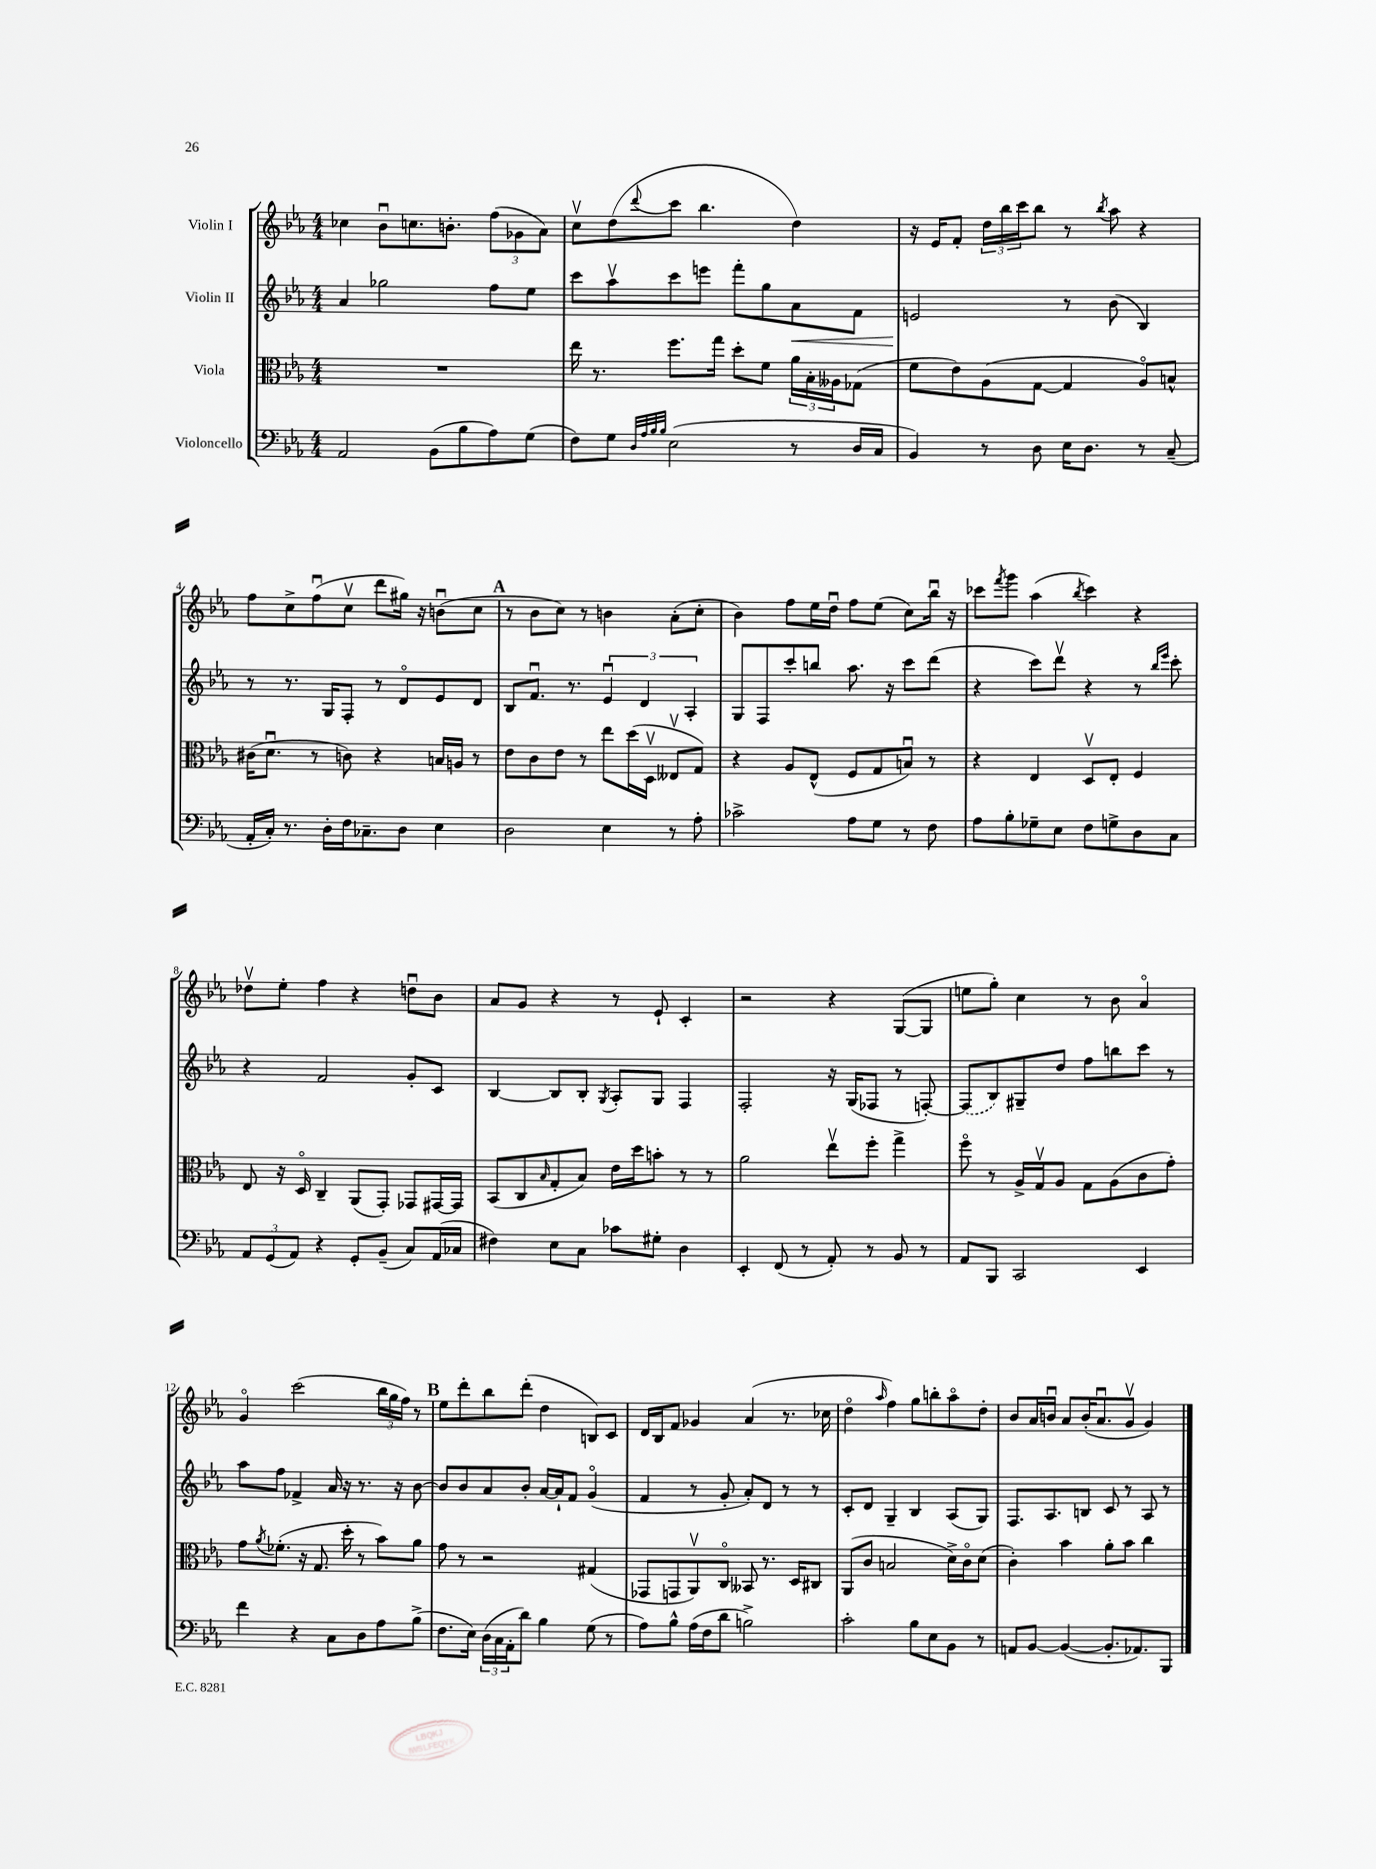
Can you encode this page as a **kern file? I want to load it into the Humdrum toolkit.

**kern	**kern	**kern	**dynam	**kern
*part4	*part3	*part2	*part2	*part1
*staff4	*staff3	*staff2	*staff2	*staff1
*I"Violoncello	*I"Viola	*I"Violin II	*	*I"Violin I
*clefF4	*clefC3	*clefG2	*	*clefG2
*k[b-e-a-]	*k[b-e-a-]	*k[b-e-a-]	*	*k[b-e-a-]
*M4/4	*M4/4	*M4/4	*	*M4/4
=1	=1	=1	=1	=1
2AA-/	1r	4a-/	.	4cc-X\
.	.	2gg-X\	.	8b-u\L
.	.	.	.	8.ccn\
(8BB-\L	.	.	.	.
.	.	.	.	8.bn'\J
8B-\	.	.	.	.
8A-\)	.	8ff\L	.	(12ff\L
.	.	.	.	12g-X\
(8G\J	.	8ee-\J	.	.
.	.	.	.	12a-\J)
=2	=2	=2	=2	=2
8F\L)	16ee-\	8ccc\L	.	8ccv\L
.	8.r	.	.	.
8G\J	.	8aa-v\	.	(8dd\
32qqD/LLL	.	.	.	.
32qqA-/	.	.	.	.
32qqB-/	.	.	.	.
32qqB-/JJJ	.	.	.	8qqddd/
(2E-\	8.ff\L	8ccc\	.	8ccc\J
.	.	8eeen\J	.	4.bb-\
.	16gg\Jk	.	.	.
.	8dd'\L	8fff'\L	.	.
.	8f\J	8gg\	.	.
!	!	!	!LO:HP:b	!
8r	24a-\LL	8a-\	<	4dd\)
.	24B-'\	.	.	.
.	24A--X\J	.	.	.
16D/LL	(8G-X\J	8f\J	.	.
16C/JJ	.	.	.	.
=3	=3	=3	=3	=3
4BB-/)	8f\L	2en/	.	16r
.	.	.	.	16e-/KL
.	8e-\)	.	.	8f'/J
8r	(8A-\	.	.	24dd\LL
.	.	.	.	24bb-\
.	.	.	.	24ccc\J
8D\	[8G\J	.	.	8bb-\J
16E-\KL	4G/]	8r	[	8r
8.D\J	.	.	.	.
.	.	.	.	8qbb-/
.	.	(8b-\	.	8aa-\
8r	8A-/L)	4B-/)	.	4r
(8C~/	8Bn^^/J	.	.	.
!!LO:LB:g=z
=4	=4	=4	=4	=4
16AA-'/LL	(16c#X\KL	8r	.	8ff\L
16C'/JJ)	8.du\J	.	.	.
8.r	.	8.r	.	8cc^\
.	8r	.	.	(8ffu\
16D'\LL	.	16G/KL	.	.
16F\J	8cn\)	8F'/J	.	8ccv\J
8.C-X~\	.	.	.	.
.	4r	8r	.	8ddd\L
8D\J	.	8d/L	.	16gg#X\Jk)
.	.	.	.	16r
4E-\	16Bn/LL	8e-/	.	(8bnu\L
.	16An/JJ	.	.	.
.	8r	8d/J	.	8cc\J
!!LO:REH:place=s1:t=A
=5	=5	=5	=5	=5
2D\	8e-\L	8B-/L	.	8r
.	8c\	8.fu/J	.	8b-\L
.	8e-\J	.	.	8cc\J)
.	.	8.r	.	.
.	8r	.	.	8r
4E-\	8ee-\L	6e-u/	.	4bn\
.	(16dd\L	.	.	.
.	.	6d/	.	.
.	16Dv\JJ	.	.	.
8r	8E--Xv/L	.	.	(8a-'\L
.	.	6A-'/	.	.
8A-'\	8G/J)	.	.	8cc'\J
=6	=6	=6	=6	=6
2c-X^\	4r	8G/L	.	4b-\)
.	.	8F/	.	.
.	8A-/L	8ccc'/	.	8ff\L
.	(8E-^^/J	8bbn/J	.	16ee-\L
.	.	.	.	16ddu\JJ
8A-\L	8F/L	8.aa-\	.	8ff\L
8G\J	8G/	.	.	(8ee-\J
.	.	16r	.	.
8r	8Bnu/J)	8ccc\L	.	8cc\L)
8F\	8r	(8ddd\J	.	16bb-u\Jk
.	.	.	.	16r
=7	=7	=7	=7	=7
8A-\L	4r	4r	.	8ccc-X\L
.	.	.	.	8qfff/
8B-'\	.	.	.	8ggg\J
8G-X~\	4E-/	8ccc\L)	.	(4aa-\
8E-\J	.	8dddv\J	.	.
.	.	.	.	8qbb-/
8F\L	8Dv/L	4r	.	4ccc-\)
8Gn^\	8E-'/J	.	.	.
8D\	4F/	8r	.	4r
.	.	16qqbb-/LL	.	.
.	.	16qqeee-/JJ	.	.
8C\J	.	8ccc'\	.	.
!!LO:LB:g=z
=8	=8	=8	=8	=8
12AA-/L	8E-/	4r	.	8dd-Xv\L
(12GG/	.	.	.	.
.	16r	.	.	8ee-'\J
12AA-/J)	.	.	.	.
.	16D/	.	.	.
4r	4C~/	2f/	.	4ff\
8GG'/L	(8AA-/L	.	.	4r
(8BB-~/J	8GG'/J)	.	.	.
8C/L)	8GG-X/L	8g'/L	.	8ddnu\L
(16AA-/L	[16GG#X/L	8c/J	.	8b-\J
16C-X/JJ	16GG#/JJ]	.	.	.
=9	=9	=9	=9	=9
4F#X\)	(8BB-/L	[4B-/	.	8a-/L
.	8C/	.	.	8g/J
.	16qqB-/	.	.	.
8E-\L	8G'/	8B-/L]	.	4r
8C\J	8B-/J)	8B-'/J	.	.
.	.	8qG/	.	.
8c-X\L	16e-\LL	8A-'/L	.	8r
.	16dd\J	.	.	.
8G#X'\J	8bn'\J	8G/J	.	8e-`/
4D\	8r	4F/	.	4c'/
.	8r	.	.	.
=10	=10	=10	=10	=10
4EE-'/	2a-\	2F'/	.	2r
(8FF/	.	.	.	.
8r	.	.	.	.
8AA-'/)	8ee-v\L	16r	.	4r
.	.	(16G/KL	.	.
8r	8ff'\J	8F-X/J	.	.
8BB-/	4gg^\	8r	.	([8G/L
8r	.	[8Fn'/)	.	8G/J]
=11	=11	=11	=11	=11
8AA-/L	8ff\	(8F/L]	.	8een\L
8BBB-/J	8r	8B-/)	.	8gg'\J)
2CC/	16A-^/LL	8G#X~/	.	4cc\
.	16Gv/J	.	.	.
.	8A-/J	8dd/J	.	.
.	8G\L	8ff\L	.	8r
.	(8A-\	8bbn\	.	8b-\
4EE-/	8c\	8ccc\J	.	4a-/
.	8g'\J)	8r	.	.
!!LO:LB:g=z
=12	=12	=12	=12	=12
4f\	8g\L	8aa-\L	.	4g/
.	8qa-/	.	.	.
.	(8.f-X'\J	8ff\J	.	.
4r	.	4f-X^/	.	(2ccc\
.	16r	.	.	.
.	8.G/	.	.	.
8C\L	.	16a-/	.	.
.	16dd'\	16r	.	.
8D\	8r	8.r	.	.
8A-\	8b-\L)	.	.	24bb-\LL
.	.	.	.	24gg\
.	.	16r	.	.
.	.	.	.	24ff\JJ)
(8B-^\J	8a-\J	[8b-\	.	8r
!!LO:REH:place=s1:t=B
=13	=13	=13	=13	=13
8.F\L	8g\	8b-/L]	.	8ee-\L
.	8r	8b-/	.	8ddd'\
16E-\Jk)	.	.	.	.
(24D\LL	2r	8a-/	.	8bb-\
24C\	.	.	.	.
24AA-'\J	.	.	.	.
8d\J)	.	8b-'/J	.	(8ddd'\J
4B-\	.	[16a-/LL	.	4dd\
.	.	16a-`/J]	.	.
.	.	8f/J	.	.
(8G\	(4G#X/	(4g/	.	8Bn/L)
8r	.	.	.	8c/J
=14	=14	=14	=14	=14
8A-\L)	8GG-X/L	4f/	.	16d/LL
.	.	.	.	16B-/J
8B-^^\J	8GGn/	.	.	8f/J
(16A-\LL	8AA-v/)	8r	.	4g-X/
16F\J	.	.	.	.
8d\J	8C/J	8g'/	.	.
2Bn^\)	8BB--X/	8a-'/L)	.	(4a-/
.	8.r	8d/J	.	.
.	.	8r	.	8.r
.	16D/KL	.	.	.
.	8C#X/J	8r	.	.
.	.	.	.	16cc-X\
=15	=15	=15	=15	=15
2c'\	(8AA-/L	8c'/L	.	4dd\
.	8c/J	8d/J	.	.
.	.	.	.	16qqaa-/
.	2Bn/	4G~/	.	4ff\)
8B-\L	.	4B-/	.	8gg\L
8E-\	.	.	.	8bbn'\
8BB-\J	16d^\LL)	(8A-/L	.	8aa-\
.	16c\J	.	.	.
8r	(8d\J	8G/J)	.	8dd'\J
=16	=16	=16	=16	=16
8AAn/L	4c'\)	8.F/L	.	8b-/L
[8BB-/J	.	.	.	16a-/L
.	.	8.A-/	.	16bnu/JJ
(4BB-/_	4b-\	.	.	8a-/L
.	.	8Bn/J	.	(16b'/K
.	.	.	.	8.a-u/
8.BB-'/L]	8a-'\L	8c/	.	.
.	8b-\J	8r	.	8gv/J
8.AA-X/)	.	.	.	.
.	4cc\	8A-/	.	4g/)
8BBB-/J	.	8r	.	.
==	==	==	==	==
*-	*-	*-	*-	*-
